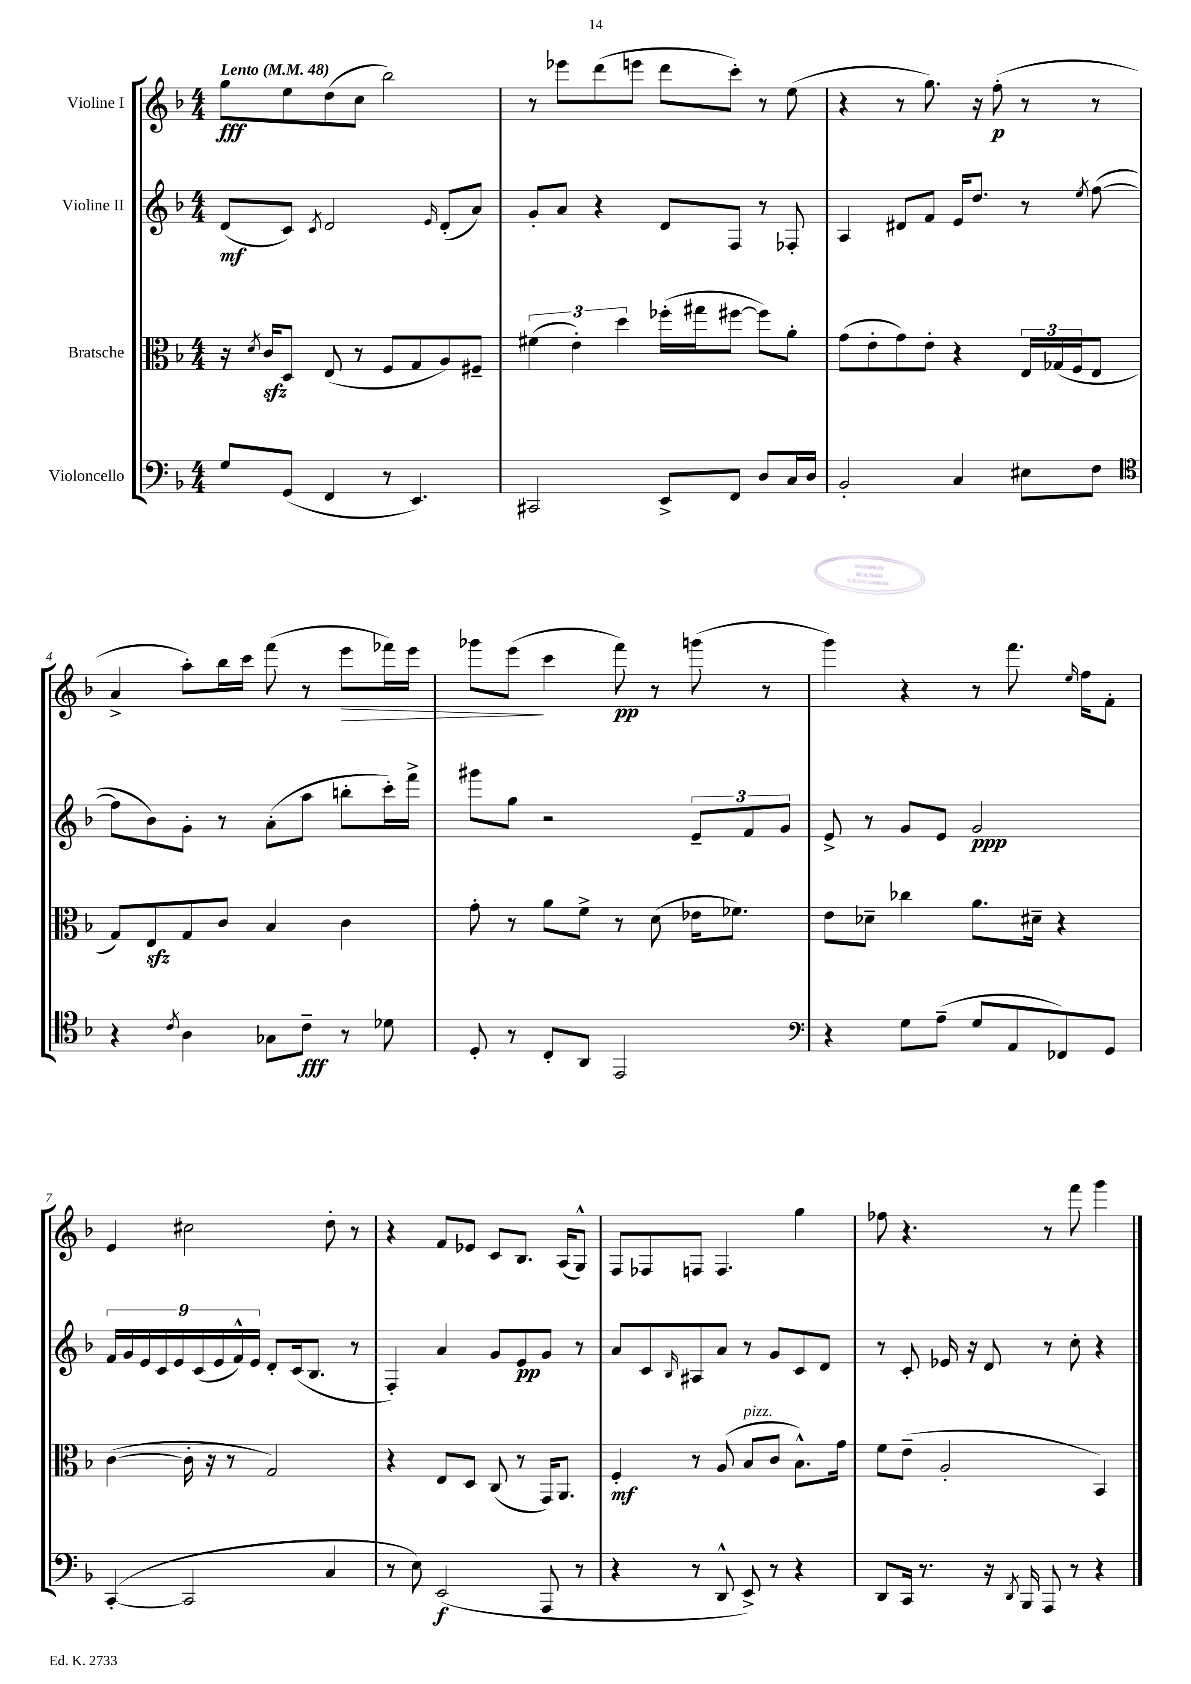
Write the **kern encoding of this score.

**kern	**kern	**kern	**kern
*staff4	*staff3	*staff2	*staff1
*clefF4	*clefC3	*clefG2	*clefG2
*k[b-]	*k[b-]	*k[b-]	*k[b-]
*M4/4	*M4/4	*M4/4	*M4/4
*MM48	*MM48	*MM48	*MM48
8G/L	16r	(8d/L	8gg\L
.	8qd/	.	.
.	16c/LK	.	.
(8GG/J	8D/J	8c/J)	8ee\
.	.	8qc/	.
4FF/	(8E/	2d/	(8dd\
.	8r	.	8cc\J
8r	8F/L	.	2bb-\)
4.EE/)	8G/	.	.
.	.	16qqe/	.
.	8A/)	(8d'/L	.
.	8F#~/J	8a/J)	.
=	=	=	=
2CC#/	(6f#\	8g'/L	8r
.	.	8a/J	8eee-\L
.	6e'\)	.	.
.	.	4r	(8ddd\
.	6dd\	.	.
.	.	.	8eee\J
8EE^/L	(16ff-'\LL	8d/L	8ddd\L
.	16gg#\J	.	.
8FF/J	[8ff#\J	8F/J	8ccc'\J)
8D/L	8ff#\]L)	8r	8r
16C/L	8a'\J	8F-'/	(8ee\
16D/JJ	.	.	.
=	=	=	=
2BB-'/	(8g\L	4A/	4r
.	8e'\	.	.
.	8g\)	8d#/L	8r
.	8e'\J	8f/J	8.gg\)
4C/	4r	16e/LK	.
.	.	8.dd/J	16r
.	.	.	(8ff'\
8E#\L	24E/LL	8r	8r
.	(24G-/	.	.
.	24F/J	.	.
.	.	8qee/	.
8F\J	8E/J	([8ff\	8r
=	=	=	=
*clefC4	*	*	*
4r	8G/L)	8ff\]L	4a^/
.	8E/	8b-\)	.
8qc/	.	.	.
4A\	8G/	8g'\J	8aa'\L)
.	8c/J	8r	16bb-\L
.	.	.	16ccc\JJ
8G-\L	4B-/	(8a'\L	(8fff\
8c~\J	.	8aa\J	8r
8r	4c\	8bb'\L	8eee\L
8d-\	.	16ccc'\L)	16fff-\L)
.	.	16fff^\JJ	16eee\JJ
=	=	=	=
8D'/	8g'\	8ggg#\L	8ggg-\L
8r	8r	8gg\J	(8eee\J
8C'/L	8a\L	2r	4ccc\
8AA/J	8f^\J	.	.
2EE/	8r	.	8fff\)
.	(8d\	.	8r
.	16e-\LK	12e~/L	(8ggg\
.	8.f-\J)	.	.
.	.	12f/	.
.	.	.	8r
.	.	12g/J	.
=	=	=	=
*clefF4	*	*	*
4r	8e\L	8e^/	4ggg\)
.	8d-~\J	8r	.
8G\L	4cc-\	8g/L	4r
(8A~\J	.	8e/J	.
8G/L	8.a\L	2g/	8r
8AA/	.	.	8.fff\
.	16d#~\Jk	.	.
8FF-/)	4r	.	.
.	.	.	16qqee/
.	.	.	16ff\LK
8GG/J	.	.	8f'\J
=	=	=	=
([4CC'/	([4c\	18f/LL	4e/
.	.	18g/	.
.	.	18e/	.
.	.	18c/	.
.	.	18e/	.
2CC/]	16c'\]	.	2cc#\
.	.	(18c/	.
.	16r	.	.
.	.	18e/	.
.	8r	.	.
.	.	18f^^/)	.
.	.	18e/JJ	.
.	2G/)	8d'/L	.
.	.	(16c/k	.
.	.	8.B-/J	.
4C/	.	.	8dd'\
.	.	8r	8r
=	=	=	=
8r	4r	4F'/)	4r
8E\)	.	.	.
(2EE/	8E/L	4a/	8f/L
.	8D/J	.	8e-/J
.	(8C/	8g/L	8c/L
.	8r	8e/	8.B-/J
8AAA/	16GG/LK)	8g/J	.
.	8.AA/J	.	(16A/LK
8r	.	8r	8G^^/J)
=	=	=	=
4r	4F'/	8a/L	8F/L
.	.	8c/	8F-/
.	.	16qqB-/	.
8r	8r	8A#/	8F/J
8DD^^/	(8A/	8a/J	4.F/
8EE^/)	8B-/L	8r	.
8r	8c/J	8g/L	.
4r	8.B-^^\L)	8c/	4gg\
.	.	8d/J	.
.	16g\Jk	.	.
=	=	=	=
8DD/L	8f\L	8r	8ff-\
16CC/Jk	(8e~\J	8c'/	4.r
8.r	.	.	.
.	2A'/	16e-/	.
.	.	16r	.
16r	.	8d/	.
8qDD/	.	.	.
16BBB-/	.	.	.
8AAA/	.	8r	8r
8r	.	8cc'\	8fff\
4r	4BB-/)	4r	4ggg\
==	==	==	==
*-	*-	*-	*-
